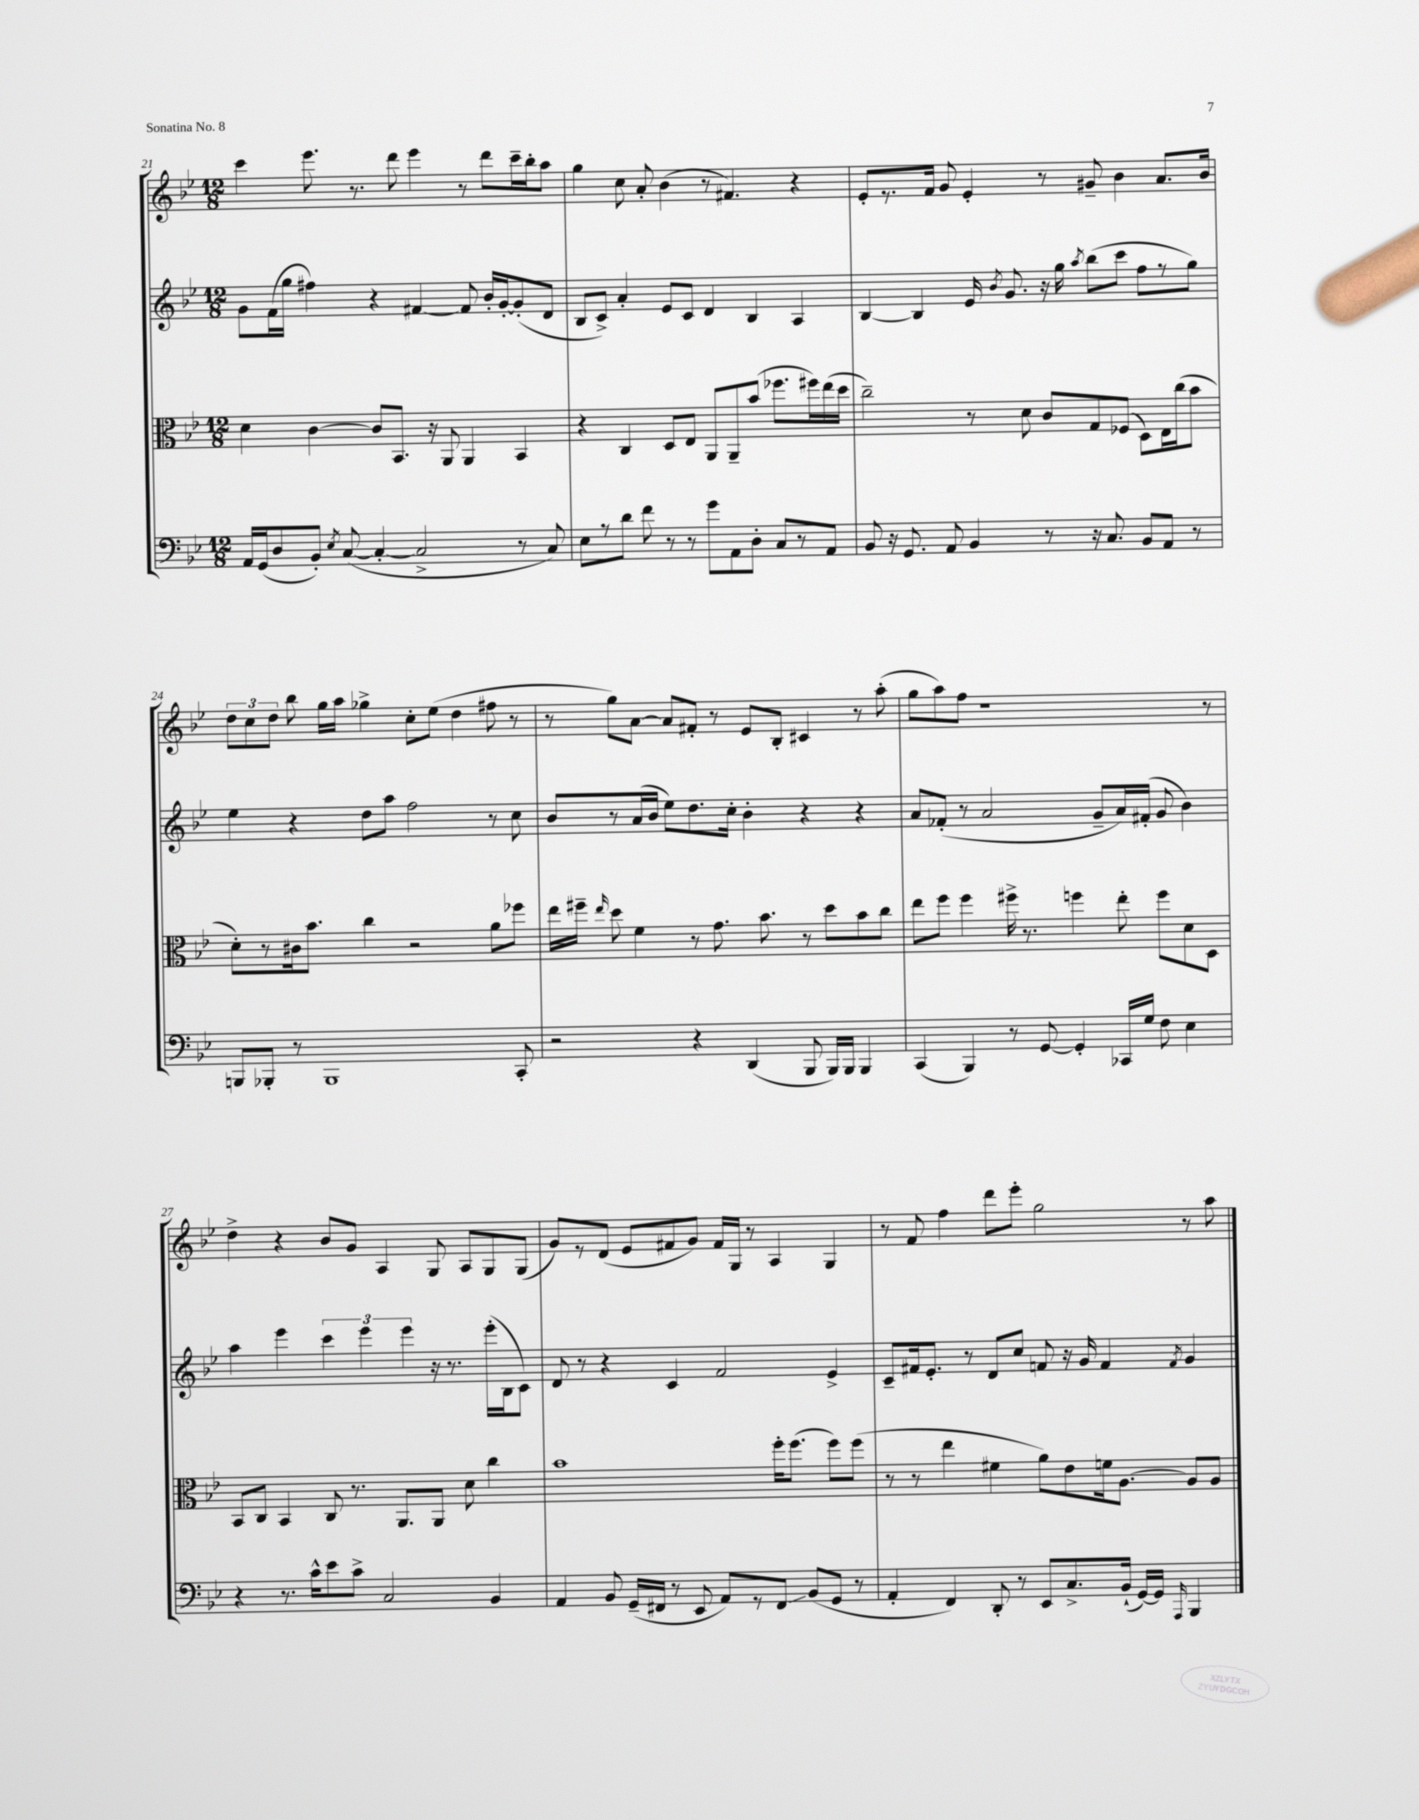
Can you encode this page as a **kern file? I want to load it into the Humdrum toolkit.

**kern	**kern	**kern	**kern
*staff4	*staff3	*staff2	*staff1
*clefF4	*clefC3	*clefG2	*clefG2
*k[b-e-]	*k[b-e-]	*k[b-e-]	*k[b-e-]
*M12/8	*M12/8	*M12/8	*M12/8
16AA	4d	8g	4ccc
(16GG	.	.	.
8D	.	(16f	.
.	.	16gg	.
8BB-')	[4c	4ff#)	8.eee-
8qE-	.	.	.
([8C	.	.	.
.	.	.	8.r
4C'_	8c]	4r	.
.	8.BB-	.	8ddd
2C^]	.	[4f#	4eee-
.	16r	.	.
.	8AA	.	.
.	4AA	8f#]	8r
.	.	16b-'	8ddd
.	.	[16g'	.
8r	4BB-	(8g']	16ccc~
.	.	.	16bb-'
8C)	.	8d	8aa
=	=	=	=
8E-	4r	8B-	4gg
8r	.	8c^)	.
8d	4C	4a'	8cc
8f	.	.	8a'
8r	8D	8e-	(4b-
8r	8E-	8c	.
8g	8AA	4d	8r
8AA	8AA~	.	4.f#)
8D'	(8b-	4B-	.
8C	8.ff-	.	.
8r	.	4A	4r
.	16ff#)	.	.
8AA	(16ee-	.	.
.	16dd	.	.
=	=	=	=
8BB-	2cc~)	[4B-	8e-'
16r	.	.	8.r
8.GG	.	.	.
.	.	4B-]	.
.	.	.	16f
8AA	.	.	8g
4BB-	8r	16e-	4e-'
.	.	8qb-	.
.	.	8.g	.
.	8d	.	.
8r	8c	16r	8r
.	.	16gg	.
.	.	8qaa	.
16r	8G	(8bb-	8g#~
8.C	.	.	.
.	(8F-	8ccc	4b-
8BB-	8D)	8ff	.
8AA	16E-	8r	8.a
.	(16cc	.	.
8r	8b-	8gg)	.
.	.	.	16b-
=	=	=	=
8BBB	8d')	4ee-	12dd
.	.	.	12cc
8BBB-'	8r	.	.
.	.	.	12dd
8r	16c#	4r	8bb-
.	8.b-	.	.
1BBB-	.	.	16gg
.	.	.	16aa
.	4cc	8dd	4gg-^
.	.	8aa	.
.	2r	2ff	8cc'
.	.	.	(8ee-
.	.	.	4dd
.	8a	8r	8ff#
8CC'	8ff-	8cc	8r
=	=	=	=
2r	16ee-	8b-	8r
.	16ff#~	.	.
.	16qqee-	.	.
.	8dd	8r	8gg)
.	4f	(16a	[8a
.	.	16b-	.
.	.	8ee-)	8a]
4r	8r	8.dd	8f#'
.	8.g	.	8r
.	.	16cc'	.
(4DD	.	4b-'	8e-
.	8.b-	.	.
.	.	.	8B-'
8BBB-	8r	4r	4c#
16BBB-)	8dd	.	.
16BBB-	.	.	.
4BBB-	8b-	4r	8r
.	8cc	.	(8aa'
=	=	=	=
(4CC	8ee-	8a	8gg
.	8ff	(8f-'	8aa)
4BBB-)	4ff	8r	8ff
.	.	2a	1r
8r	16ff#^	.	.
.	8.r	.	.
[8GG	.	.	.
4GG']	4ff	.	.
.	.	8g~	.
16CC-	8ee-'	16a)	.
16G	.	(16f#'	.
8F	8ff	8g	.
4E-	8d	4b-)	.
.	8D	.	8r
=	=	=	=
4r	8BB-	4aa	4dd^
.	8C	.	.
8.r	4BB-	4eee-	4r
16c^^	.	.	.
8e-	8C	6ccc	8b-
8c^	8.r	.	8g
.	.	6eee-	.
2C	.	.	4A
.	8.AA	.	.
.	.	6eee-	.
.	8AA	16r	8G
.	.	8.r	.
.	8d	.	8A
4BB-	4cc	(16eee-'	8G
.	.	16B-	.
.	.	8c)	(8G
=	=	=	=
4AA	1b-	8d	8g)
.	.	8r	8r
8BB-	.	4r	(8d
(16GG~	.	.	8e-
16FF#	.	.	.
8r	.	4c	8f#
8EE-	.	.	8g)
8AA)	.	2f	16f#
.	.	.	16G
8r	.	.	8r
8FF#	16ff'	.	4A
.	(8.ff	.	.
(8BB-	.	.	.
8GG	8ff)	4e-^	4G
8r	(8ff	.	.
=	=	=	=
4AA'	8r	8c~	8r
.	8r	16f#	8f
.	.	8.e-'	.
4FF)	4ee-	.	4ff
.	.	8r	.
8DD'	4f#	8d	8ddd
8r	.	8cc	8eee-'
8EE-	8a)	8f	2gg
8.C^	8e-	16r	.
.	.	16g	.
.	16f	4f	.
(16BB-`	[8.A	.	.
[16GG)	.	.	.
16GG]	.	.	.
16qqAAA	.	8qf	.
4BBB-	8A]	4g	8r
.	8A	.	8aa
==	==	==	==
*-	*-	*-	*-
